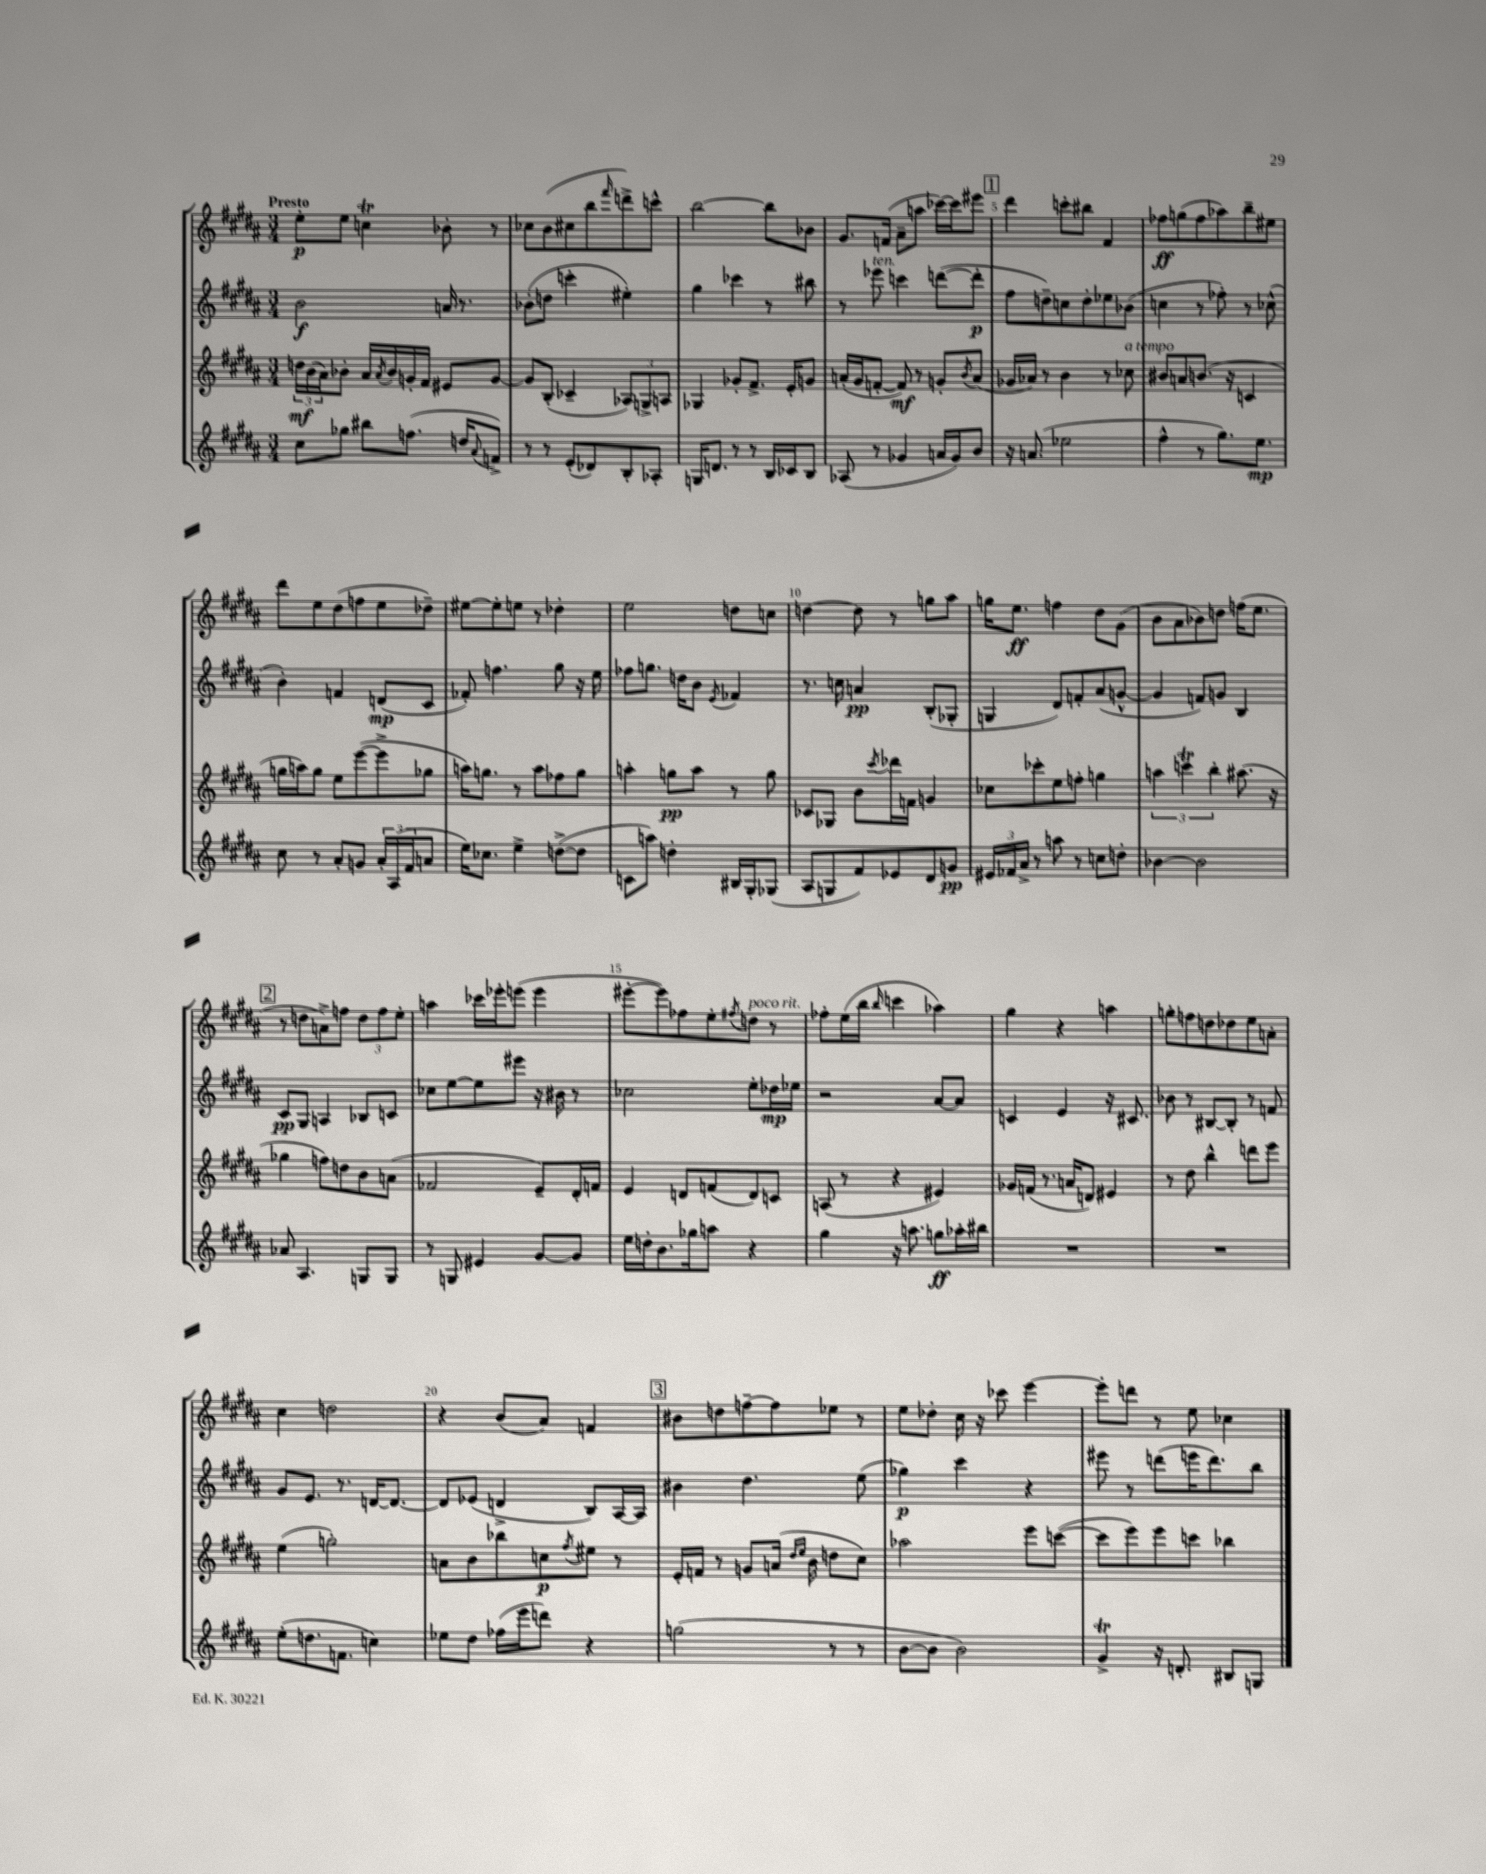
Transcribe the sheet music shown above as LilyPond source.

<<
\new StaffGroup <<
\new Staff = "s0" {
    \clef treble \key b \major \numericTimeSignature \time 3/4 \tempo "Presto"
    e''8-.\p e''8 c''4\trill bes'8-. r8 |
    ces''8 b'8( cis''8 b''8 \grace { fis'''16 } d'''8->) c'''8-^ |
    b''2~ b''8 bes'8 |
    gis'8. f'16( ais'8-- a''8 ces'''16~) ces'''16 eis'''8 |
    \mark \markup { \box "1" } dis'''4 c'''8-. bis''8 fis'4 |
    fes''8\ff g''8( fes''8 aes''8) b''8-- eis''8 |
    dis'''8 e''8 dis''8( f''8 e''8 des''8--) |
    eis''8~ eis''8-. e''8 r8 des''4-. |
    e''2 d''8 c''8 |
    d''4~ d''8 r8 g''8 ais''8 |
    g''16 e''8.\ff f''4 dis''8 gis'8( |
    b'8 ais'8 bes'8) d''8 f''16( e''8. |
    \mark \markup { \box "2" } r8 d''8 a'8->) f''8 \tuplet 3/2 { d''8 f''8 e''8-. } |
    a''4 ces'''16 ees'''16-. e'''8( e'''4 |
    eis'''8~-. eis'''8) fes''8 e''8-. \acciaccatura { fis''8 } d''8^\markup { \italic "poco rit." } r8 |
    fes''8-. e''16( b''16 \grace { b''16 } c'''4 aes''4) |
    gis''4 r4 a''4 |
    g''8-. f''8 d''8 des''8 e''8 a'8-. |
    cis''4 d''2 |
    r4 b'8( ais'8) f'4 |
    \mark \markup { \box "3" } bis'8 d''8 f''8~-- f''8 ees''8 r8 |
    e''8 des''8-. cis''16 r16 ces'''8 e'''4~ |
    e'''8-. d'''8 r8 e''8 ces''4 \bar "|." |
}
\new Staff = "s1" {
    \clef treble \key b \major \numericTimeSignature \time 3/4
    b'2\f a'16 r8. |
    bes'8-.( d''8 c'''4-. eis''4-.) |
    gis''4 ces'''4 r8 bis''8 |
    r8 ees'''8^\markup { \italic "ten." } c'''4 d'''8~( d'''8-.\p |
    \mark \markup { \box "1" } fis''8 d''8--) c''8 d''8-. ees''8 bes'8( |
    c''4 r8 fes''8-.) r8 ces''8-^( |
    b'4-.) f'4 d'8\mp( cis'8 |
    fes'8-.) f''4. gis''8 r16 e''16 |
    fes''8 g''8. d''16 b'8 \acciaccatura { e'8 } fes'4 |
    r8. c''16 a'4\pp b8-.( ges8-. |
    g4 dis'8) f'8-. ais'8( g'8~-^ |
    g'4 f'8) g'8 b4 |
    \mark \markup { \box "2" } cis'8\pp gis8 a4 bes8 c'8 |
    ces''8 e''8~ e''8 eis'''8 r16 bis'16 r8 |
    ces''2 e''8-. des''16\mp ees''16 |
    r2 ais'8~ ais'8 |
    c'4 e'4 r16 cis'8. |
    bes'8 r8 bis8~ bis8-. r8 f'8 |
    gis'8 e'8. r8. d'16~ d'8.~ |
    d'8 ees'8( d'4-> b8) ais16~ ais16 |
    \mark \markup { \box "3" } bis'4 dis''4. e''8( |
    ges''4\p) cis'''4 r4 |
    eis'''8 r8 d'''8( e'''16 d'''8.) b''8 \bar "|." |
}
\new Staff = "s2" {
    \clef treble \key b \major \numericTimeSignature \time 3/4
    \tuplet 3/2 { d''16\mf b'16( ais'16) } bes'8-. ais'16 \acciaccatura { ais'8 } bes'16 g'16-. fis'16 eis'8 g'8~ |
    g'8 b8-.( ces'4-- \tuplet 3/2 { aes8) g8-> a8 } |
    ges4 ges'8-. fis'8.-> e'16-. g'8 |
    a'16-.( gis'16 f'8~-. f'8\mf) r8 g'8-. \acciaccatura { b'8 } a'8( |
    \mark \markup { \box "1" } ges'16 aes'16) r8 b'4 r8 ces''8^\markup { \italic "a tempo" } |
    bis'8 a'8 b'8.( r16 c'4 |
    g''16 a''16) g''8 e''8 e'''8~( e'''8-> ges''8 |
    a''16) g''8. r8 a''8 fes''8 g''8 |
    a''4-. g''8\pp a''8 r8 g''8 |
    ces'8 ges8 b'8 \acciaccatura { cis'''8 } des'''16 f'16 g'4 |
    ces''8 ces'''8-. e''8 f''8-. g''4 |
    \tuplet 3/2 { a''4 c'''4\trill b''4-. } ais''8.( r16 |
    \mark \markup { \box "2" } ges''4 f''8) d''8 b'8 a'8( |
    fes'2 e'8--) dis'16-. f'16 |
    e'4 d'8 f'8( d'8) c'8 |
    a8( r8 r4 eis'4) |
    ges'16 f'16( r8. a'16 d'8) eis'4 |
    r8 dis''8 b''4-^ d'''8 e'''8 |
    e''4( g''2-.) |
    a'8 b'8 bes''8 c''8\p \acciaccatura { fis''8 } eis''8 r8 |
    \mark \markup { \box "3" } e'16-. f'16 r8 g'8 a'16( \grace { dis''16 e''16 } b'16 d''8 cis''8) |
    aes''2 e'''8 c'''8~( |
    c'''8 e'''8) e'''8 c'''8 bes''4 \bar "|." |
}
\new Staff = "s3" {
    \clef treble \key b \major \numericTimeSignature \time 3/4
    cis''8 ges''8 bis''8 f''8.( d''16 \appoggiatura { ais'8 } f'8->) |
    r8 r8 e'8-.( des'8) b8-. aes8-. |
    g16 d'8. r8 r8 b16 ces'16 b8 |
    aes8( r8 ges'4 a'16 ges'16) b'8 |
    \mark \markup { \box "1" } r16 a'8.( ees''2 |
    fis''4-^ r8 gis''8.) e''8.\mp |
    cis''8 r8 ais'8-. g'8 \tuplet 3/2 { ais'16-. ais16( fis'16 } a'8 |
    e''16) ces''8. e''4-> d''8~->( d''8 |
    c'8 a''8) d''4-. bis16 gis16-. ges8( |
    ais8 g8 fis'8) ees'8 dis'8 g'8\pp |
    \tuplet 3/2 { eis'16 fes'16 ais'16-> } r8 a''8 r8 c''8 d''8-. |
    bes'4~ bes'2 |
    \mark \markup { \box "2" } aes'8 ais4. g8 g8 |
    r8 g8 eis'4 gis'8~ gis'8 |
    e''16 d''16-. b'8. ges''16 a''8 r4 |
    gis''4 r16 a''8. g''8\ff aes''16-. bis''16 |
    R2. |
    R2. |
    e''8-.( d''8. f'8. c''4) |
    ees''8 dis''8 fes''16( e'''16 d'''8) r4 |
    \mark \markup { \box "3" } g''2( r8 r8 |
    b'8~ b'8 b'2) |
    gis'4->\trill r16 d'8.-. bis8 g8 \bar "|." |
}
>>
>>
\layout { \context { \Score \override BarNumber.break-visibility = ##(#f #t #t) barNumberVisibility = #(every-nth-bar-number-visible 5) } }
